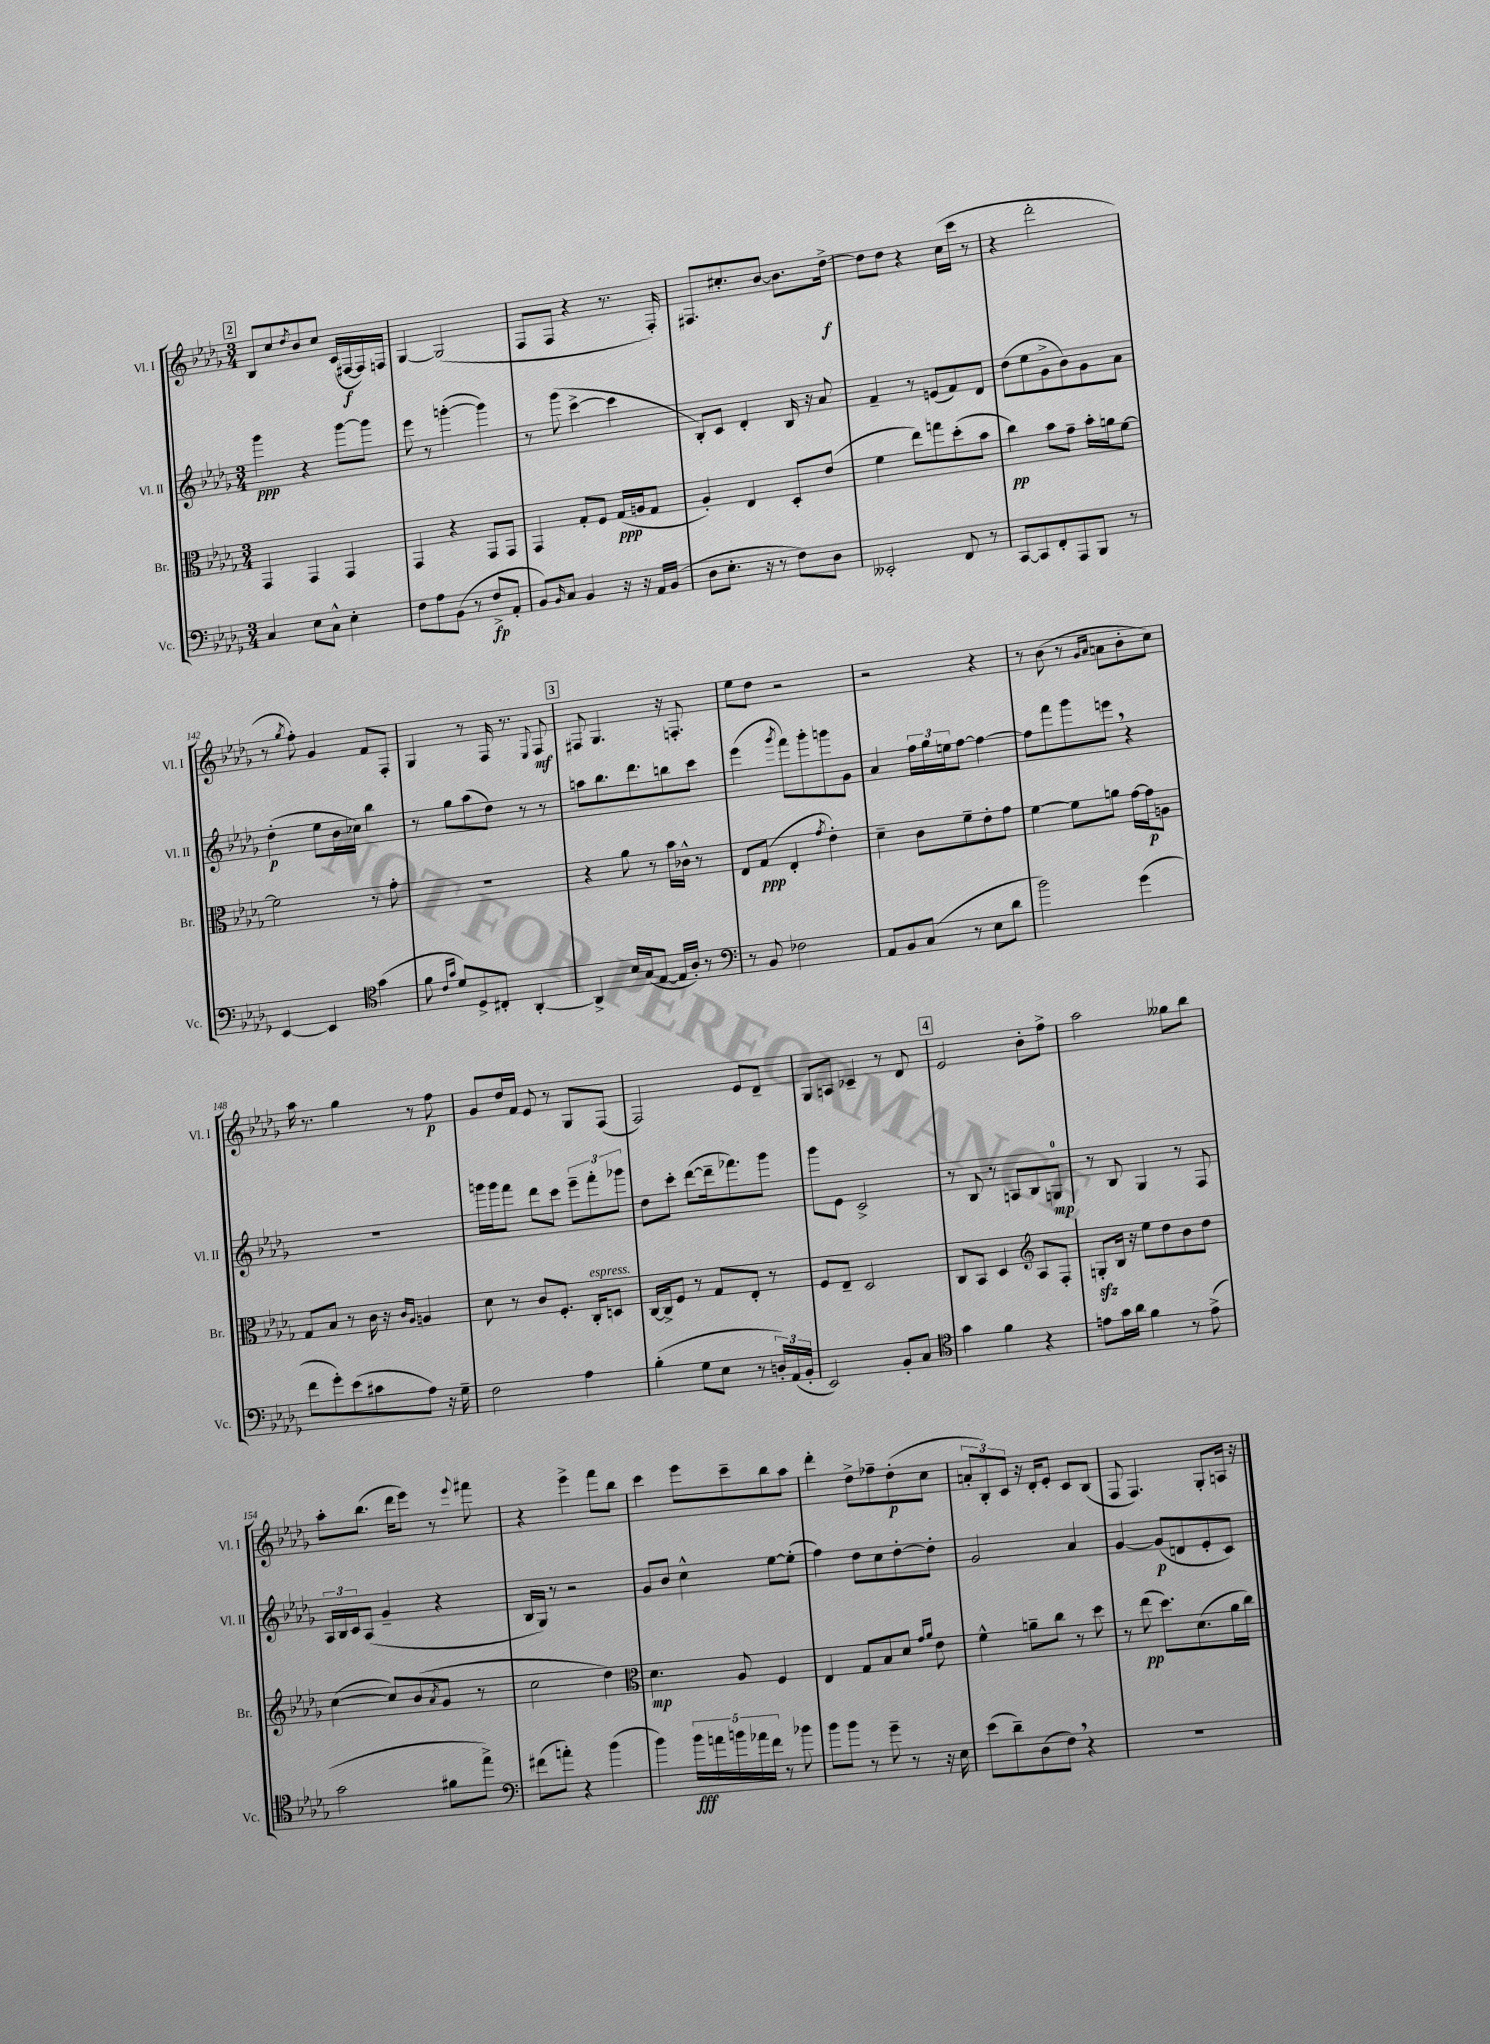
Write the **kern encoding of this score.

**kern	**dynam	**kern	**dynam	**kern	**dynam	**kern	**dynam
*part4	*part4	*part3	*part3	*part2	*part2	*part1	*part1
*staff4	*staff4	*staff3	*staff3	*staff2	*staff2	*staff1	*staff1
*I"Vc.	*	*I"Br.	*	*I"Vl. II	*	*I"Vl. I	*
*I'Vc.	*	*I'Br.	*	*I'Vl. II	*	*I'Vl. I	*
*clefF4	*	*clefC3	*	*clefG2	*	*clefG2	*
*k[b-e-a-d-g-]	*	*k[b-e-a-d-g-]	*	*k[b-e-a-d-g-]	*	*k[b-e-a-d-g-]	*
*M3/4	*	*M3/4	*	*M3/4	*	*M3/4	*
!!LO:REH:place=s1:t=2
=136	=136	=136	=136	=136	=136	=136	=136
4C/	.	4GG-/	.	4ggg-\	ppp	8B-/L	.
.	.	.	.	.	.	8cc/	.
.	.	.	.	.	.	8qdd-/	.
8E-\L	.	4GG-/	.	4r	.	8b-/	.
8C^^\J	.	.	.	.	.	8cc/J	.
4E-'\	.	4GG-/	.	[8ggg-\L	.	(16c/LL	.
.	.	.	.	.	.	[16F#X/	f
.	.	.	.	8ggg-\J]	.	16F#/])	.
.	.	.	.	.	.	16Fn/JJ	.
=137	=137	=137	=137	=137	=137	=137	=137
8F\L	.	4GG-/	.	8eee-\	.	[4G-/	.
8A-\	.	.	.	8r	.	.	.
(8BB-\J	.	4r	.	([4gggn'\	.	(2G-/]	.
8r	.	.	.	.	.	.	.
8F^/L	fp	8GG-/L	.	4ggg\])	.	.	.
8AA-'/J	.	8GG-/J	.	.	.	.	.
=138	=138	=138	=138	=138	=138	=138	=138
8BB-/L)	.	4GG-/	.	8r	.	8F/L	.
16qqBB-/	.	.	.	.	.	.	.
8C/J	.	.	.	(8ggg-\	.	8F/J	.
4BB-/	.	8G-'/L	.	[4ccc^\	.	4r	.
.	.	8F/J	.	.	.	.	.
16r	.	(16G-/LL	ppp	4ccc\]	.	8.r	.
16r	.	16An/J	.	.	.	.	.
16AA-/LL	.	8G-/J	.	.	.	.	.
(16BB-/JJ	.	.	.	.	.	16F'/)	.
=139	=139	=139	=139	=139	=139	=139	=139
8D-\L	.	4A-'/)	.	8B-'/L)	.	8.F#X/L	.
8.E-'\J	.	.	.	8c/J	.	.	.
.	.	.	.	.	.	8.cc#X'/	.
.	.	4E-/	.	4d-'/	.	.	.
16r	.	.	.	.	.	.	.
8r	.	.	.	.	.	[8b-/J	.
8F\L)	.	8D-'/L	.	16B-/	.	8.b-\L]	.
.	.	.	.	16r	.	.	.
8D-\J	.	(8e-/J	.	8a-/	.	.	.
.	.	.	.	.	.	[16dd-^\Jk	f
=140	=140	=140	=140	=140	=140	=140	=140
2EE--X'/	.	4f\	.	4f~/	.	8dd-\L]	.
.	.	.	.	.	.	8dd-\J	.
.	.	8ee-\L)	.	8r	.	4r	.
.	.	8ggn\	.	(8en/L	.	.	.
8FF/	.	(8dd-'\	.	8f/)	.	(16cc\LL	.
.	.	.	.	.	.	16ccc\JJ	.
8r	.	8b-\J	.	8d-/J	.	8r	.
=141	=141	=141	=141	=141	=141	=141	=141
[8CC/L	.	4cc\)	pp	(8dd-\L	.	4r	.
8CC/]	.	.	.	8ee-\	.	.	.
8FF'/	.	8b-\L	.	8g-^\	.	2ddd-'\	.
8AAA-/	.	8g-~\J	.	8b-\)	.	.	.
8BBB-/J	.	16b-'\LL	.	8g-\	.	.	.
.	.	16an\J	.	.	.	.	.
8r	.	[8f\J	.	8a-\J	.	.	.
!!LO:LB:g=z
=142	=142	=142	=142	=142	=142	=142	=142
[4EE-/	.	2f\]	.	(4dd-'\	p	8r	.
.	.	.	.	.	.	8qgg-/	.
.	.	.	.	.	.	8ff'\)	.
4EE-/]	.	.	.	8ee-\L	.	4g-/	.
.	.	.	.	16b-\L	.	.	.
.	.	.	.	16cc-X\JJ)	.	.	.
*clefC4	*	*	*	*	*	*	*
(4g-\	.	8r	.	4bb-\	.	8f/L	.
.	.	8g-'\	.	.	.	8F'/J	.
=143	=143	=143	=143	=143	=143	=143	=143
8f\	.	2.r	.	8r	.	4G-/	.
16qqc/LL	.	.	.	.	.	.	.
16qqg-/JJ	.	.	.	.	.	.	.
8d-/L)	.	.	.	8gg-\L	.	.	.
8D-^/	.	.	.	(8aa-\	.	8r	.
8C#X'/J	.	.	.	8dd-\J)	.	16F/	.
.	.	.	.	.	.	8.r	.
[4AA-'/	.	.	.	8r	.	.	.
.	.	.	.	.	.	8qqE-/	.
.	.	.	.	8r	.	8F/	mf
!!LO:REH:place=s1:t=3
=144	=144	=144	=144	=144	=144	=144	=144
4AA-^/]	.	4r	.	8aan\L	.	8F#X/	.
.	.	.	.	8.bb-\	.	4.G-/	.
16B-/LL	.	8a-\	.	.	.	.	.
(16G-/J	.	.	.	8.ddd-\	.	.	.
[8E-/J	.	8r	.	.	.	.	.
16E-/LL]	.	16b-\LL	.	8bbn\	.	16r	.
16A-'/JJ)	.	16c-X^^\JJ	.	.	.	8.Fn'/	.
8r	.	8r	.	8ccc\J	.	.	.
=145	=145	=145	=145	=145	=145	=145	=145
*clefF4	*	*	*	*	*	*	*
8r	.	8E-/L	.	(4eee-\	.	8ee-\L	.
8BB-/	.	(8G-/J	ppp	.	.	8dd-\J	.
.	.	.	.	8qggg-/	.	.	.
2F-X\	.	4E-'/	.	8fff\L)	.	2r	.
.	.	.	.	8ggg-'\	.	.	.
.	.	8qg-/	.	.	.	.	.
.	.	4e-'\)	.	8gggn\	.	.	.
.	.	.	.	8g-\J	.	.	.
=146	=146	=146	=146	=146	=146	=146	=146
8AA-/L	.	4d-~\	.	4a-/	.	2r	.
8BB-/	.	.	.	.	.	.	.
(8C/J	.	8c\L	.	24ff\LL	.	.	.
.	.	.	.	24gg-\	.	.	.
.	.	.	.	24een\J	.	.	.
8r	.	8f~\	.	[8ff\J	.	.	.
8E-\L	.	8e-'\	.	4ff\_	.	4r	.
8d-\J	.	8g-\J	.	.	.	.	.
=147	=147	=147	=147	=147	=147	=147	=147
2b-\)	.	[4f\	.	8ff\L]	.	8r	.
.	.	.	.	8fff\	.	(8b-\	.
.	.	8f\L]	.	8ggg-\	.	8r	.
.	.	.	.	.	.	16qqg-/LL	.
.	.	.	.	.	.	16qqa-/JJ	.
.	.	8an\J	.	8eeen,\J	.	8an\L	.
(4g-\	.	[16g-\LL	.	4r	.	8b-'\	.
.	.	16g-\J]	p	.	.	.	.
.	.	8An\J	.	.	.	8cc\J)	.
!!LO:LB:g=z
=148	=148	=148	=148	=148	=148	=148	=148
8f\L	.	8G-/L	.	2.r	.	16aa-\	.
.	.	.	.	.	.	8.r	.
8g-'\)	.	8B-/J	.	.	.	.	.
(8e-\	.	8r	.	.	.	4gg-\	.
8c#X\	.	16c\	.	.	.	.	.
.	.	16r	.	.	.	.	.
.	.	16qqc/LL	.	.	.	.	.
.	.	16qqA-/JJ	.	.	.	.	.
8A-\J)	.	4An/	.	.	.	8r	.
16r	.	.	.	.	.	8ff\	p
16G-~\	.	.	.	.	.	.	.
=149	=149	=149	=149	=149	=149	=149	=149
2F\	.	8d-\	.	16gggn\LL	.	8g-/L	.
.	.	.	.	16ggg\J	.	.	.
.	.	8r	.	8fff\J	.	16dd-/L	.
.	.	.	.	.	.	16f/JJ	.
.	.	8c/L	.	8ddd-\L	.	8e-/	.
.	.	8.F'/J	.	8ccc\J	.	8r	.
4A-\	.	.	.	12eee-~\L	.	8G-/L	.
!	!	!LO:TX:a:i:t=espress.	!	!	!	!	!
.	.	16C'/KL	.	.	.	.	.
.	.	.	.	12fff'\	.	.	.
.	.	8Dn/J	.	.	.	(8F/J	.
.	.	.	.	12ggg-X\J	.	.	.
=150	=150	=150	=150	=150	=150	=150	=150
(4B-'\	.	[16C/LL	.	8dd-\L	.	2F/)	.
.	.	16C^/J]	.	.	.	.	.
.	.	8F/J	.	8ccc'\J	.	.	.
8G-\L	.	8r	.	([8ddd-\L	.	.	.
8E-\J	.	8G-/L	.	16ddd-~\k]	.	.	.
.	.	.	.	8.fff-X\)	.	.	.
8r	.	8E-'/J	.	.	.	8e-/L	.
24Dn'/LL)	.	8r	.	8ggg-\J	.	8d-~/J	.
(24AA-/	.	.	.	.	.	.	.
24BB-'/JJ	.	.	.	.	.	.	.
=151	=151	=151	=151	=151	=151	=151	=151
2EE-/)	.	8F/L	.	8ggg-\L	.	8G-/L	.
.	.	8E-~/J	.	8e-\J	.	8An/J	.
.	.	2D-/	.	2c^/	.	4c-X~/	.
8BB-'/L	.	.	.	.	.	8r	.
8C/J	.	.	.	.	.	8d-/	.
!!LO:REH:place=s1:t=4
=152	=152	=152	=152	=152	=152	=152	=152
*clefC4	*	*	*	*	*	*	*
4g-\	.	8C/L	.	8r	.	2e-/	.
.	.	8BB-/J	.	8B-/	.	.	.
4f\	.	4D-/	.	8r	.	.	.
.	.	.	.	8An/L	.	.	.
*	*	*clefG2	*	*	*	*	*
4r	.	8A-/L	.	8B-/	.	8b-'\L	.
.	.	8F'/J	.	8Gn/J	mp	8ff^\J	.
=153	=153	=153	=153	=153	=153	=153	=153
8en\L	.	8Gnzz'/L	.	8r	.	2aa-\	.
16g-\L	.	16B-/Jk	.	8B-/	.	.	.
16a-\JJ	.	16r	.	.	.	.	.
4f\	.	8ee-\L	.	4G-/	.	.	.
.	.	8dd-\	.	.	.	.	.
8r	.	8b-\	.	8r	.	8gg--X\L	.
(8e^\	.	8dd-\J	.	8F/	.	8bb-\J	.
!!LO:LB:g=z
=154	=154	=154	=154	=154	=154	=154	=154
2g-\	.	([4cc\	.	24A-/LL	.	8aa-'\L	.
.	.	.	.	24B-/	.	.	.
.	.	.	.	24c/J	.	.	.
.	.	.	.	(8A-/J	.	(8.bb-\J	.
.	.	8cc/L])	.	4g-~/	.	.	.
.	.	.	.	.	.	16ddd-\KL	.
.	.	(8b-/	.	.	.	8eee-\J)	.
.	.	8qa-/	.	.	.	.	.
8f#X\L	.	8g-/J	.	4r	.	8r	.
.	.	.	.	.	.	8qqeee-/	.
8ee-^\J)	.	8r	.	.	.	8fff#X\	.
=155	=155	=155	=155	=155	=155	=155	=155
*clefF4	*	*	*	*	*	*	*
(8f#X\L	.	2cc\	.	16B-/LL	.	4r	.
.	.	.	.	16G-/JJ)	.	.	.
8an'\J)	.	.	.	8r	.	.	.
4r	.	.	.	2r	.	4eee-^\	.
(4b-\	.	4dd-\)	.	.	.	8fff\L	.
.	.	.	.	.	.	8bb-\J	.
=156	=156	=156	=156	=156	=156	=156	=156
*	*	*clefC3	*	*	*	*	*
4b-\)	.	4.d-\	mp	8g-/L	.	4ccc\	.
.	.	.	.	8b-/J	.	.	.
20b-\LL	fff	.	.	4cc^^\	.	8eee-\L	.
20an\	.	.	.	.	.	.	.
20bn\	.	.	.	.	.	.	.
.	.	8A-/	.	.	.	8ccc~\	.
20a-X\	.	.	.	.	.	.	.
20f\JJ	.	.	.	.	.	.	.
8r	.	4F/	.	[8ee-\L	.	8bb-\	.
8b-X\	.	.	.	(8ee-'\J]	.	8aa-\J	.
=157	=157	=157	=157	=157	=157	=157	=157
8b-\L	.	4E-/	.	4ff\)	.	4ddd-'\	.
8b-\J	.	.	.	.	.	.	.
8r	.	8G-/L	.	8dd-\L	.	8dd-^\L	.
8g-~\	.	8B-/	.	8cc\	.	8ff-X~\	.
8r	.	8d-/J	.	[8dd-'\	.	(8dd-'\	p
.	.	16qqg-/LL	.	.	.	.	.
.	.	16qqa-/JJ	.	.	.	.	.
16r	.	8e-\	.	8dd-'\J]	.	8cc\J	.
16E-\	.	.	.	.	.	.	.
=158	=158	=158	=158	=158	=158	=158	=158
(8e-\L	.	4f^^\	.	2g-/	.	12an'/L	.
.	.	.	.	.	.	12B-'/)	.
8d-~\)	.	.	.	.	.	.	.
.	.	.	.	.	.	12c/J	.
(8D-\	.	8an~\L	.	.	.	16r	.
.	.	.	.	.	.	16d-'/KL	.
8F,\J)	.	8cc\J	.	.	.	8e-'/J	.
4r	.	8r	.	4a-/	.	8c/L	.
.	.	8dd-\	.	.	.	(8B-/J	.
=159	=159	=159	=159	=159	=159	=159	=159
2.r	.	8r	.	[4g-/	.	8F/	.
.	.	(8ee-\	pp	.	.	4.F/)	.
.	.	8.dd-\L)	.	(8g-/L]	p	.	.
.	.	.	.	8dn/	.	.	.
.	.	(8.d-\	.	.	.	.	.
.	.	.	.	8e-'/	.	8G-'/L	.
.	.	16a-\L	.	8c/J)	.	16An/Jk	.
.	.	16cc\JJ)	.	.	.	16r	.
==	==	==	==	==	==	==	==
*-	*-	*-	*-	*-	*-	*-	*-
